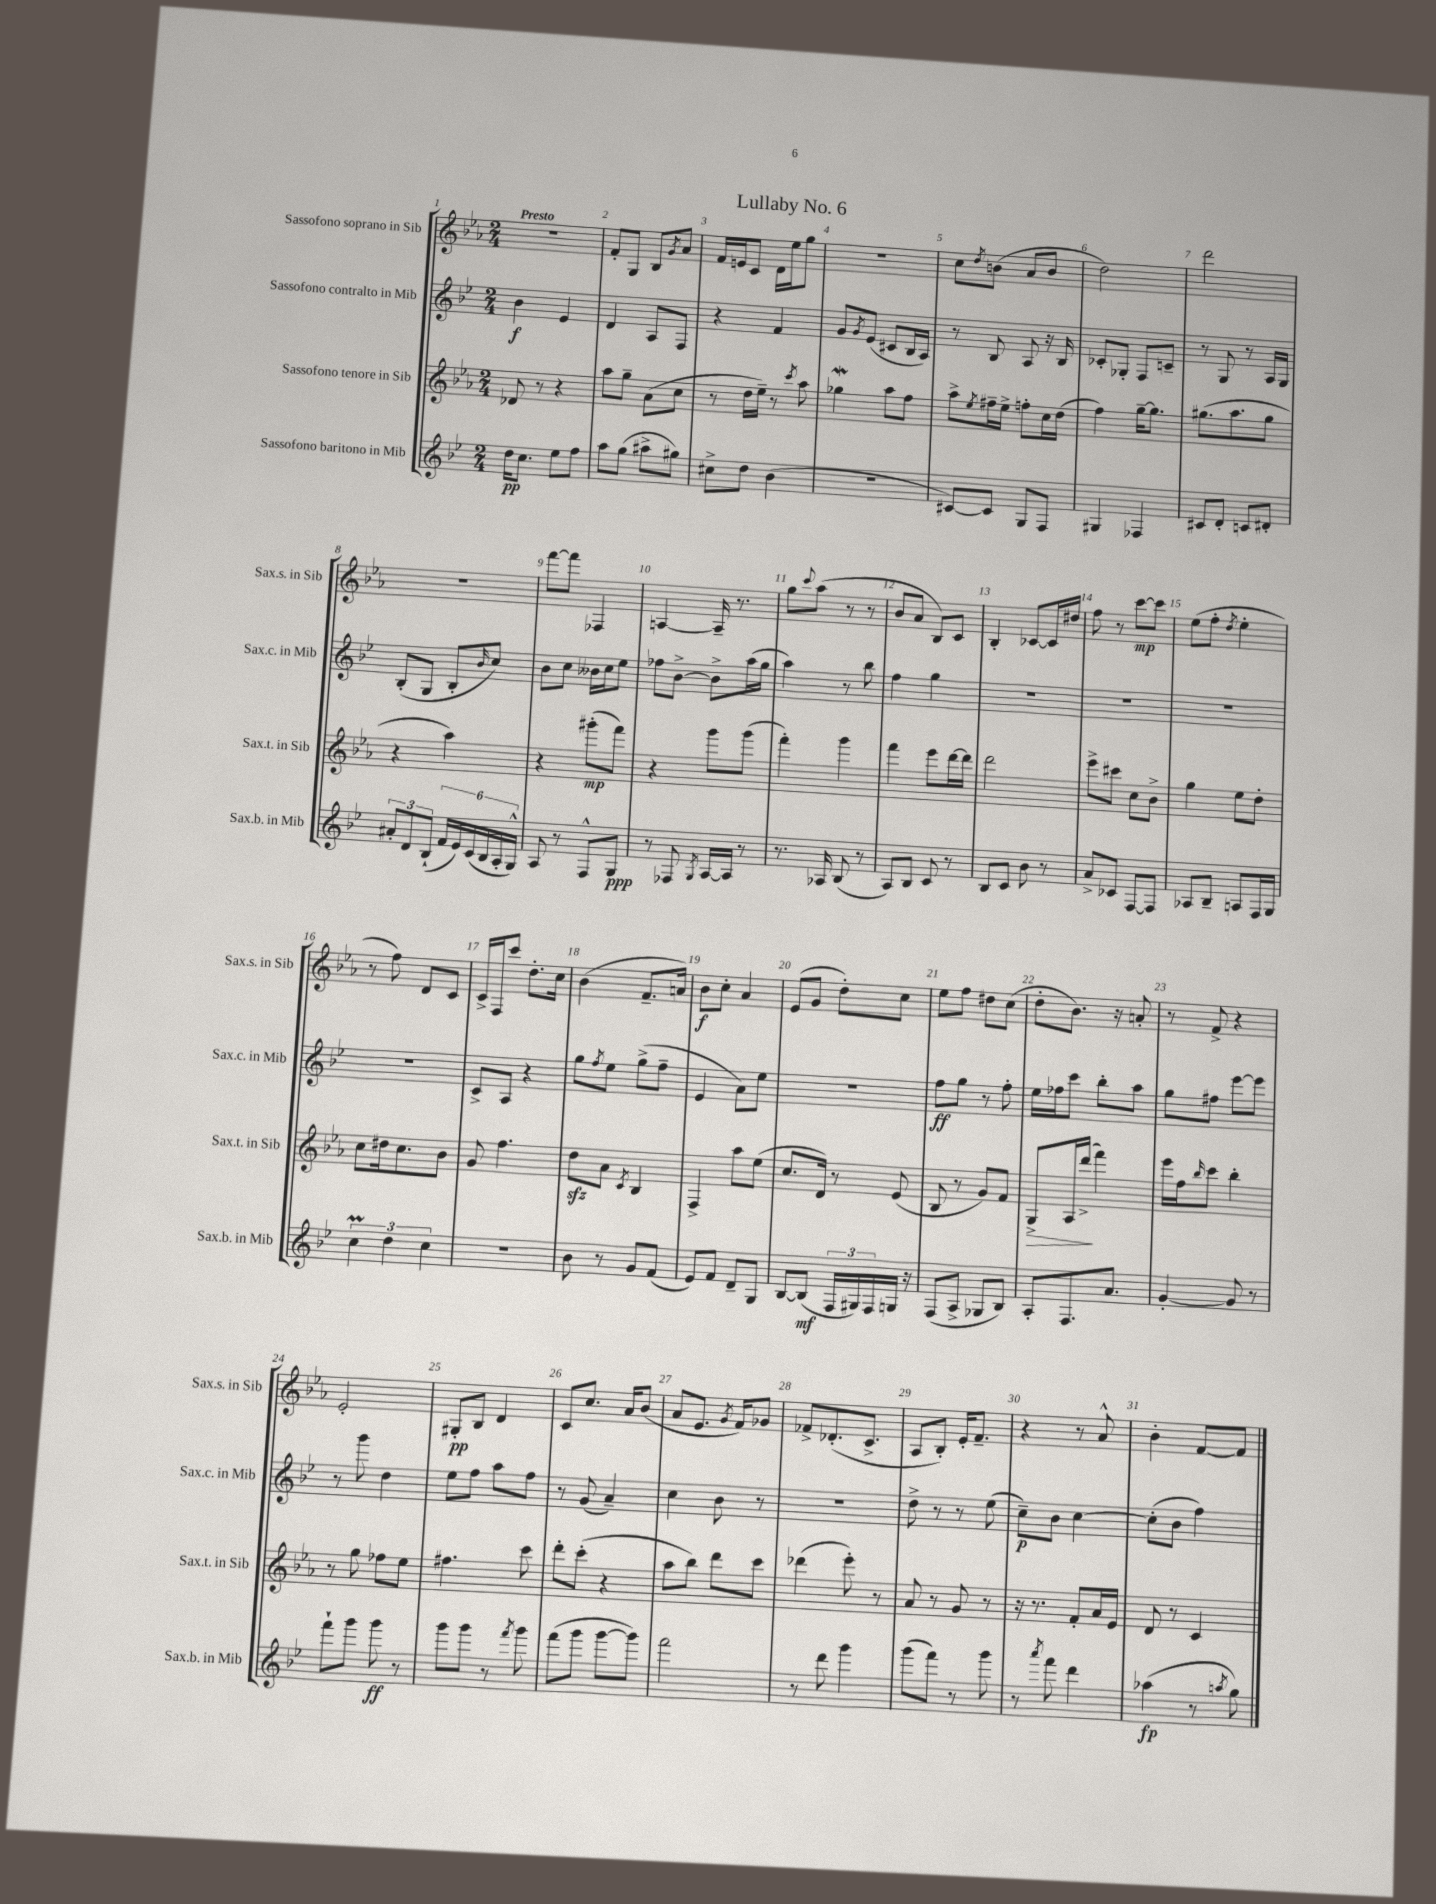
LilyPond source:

\header { title = "Lullaby No. 6" }
<<
\new StaffGroup <<
\new Staff = "s0" \with { instrumentName = "Sassofono soprano in Sib" shortInstrumentName = "Sax.s. in Sib" } {
    \clef treble \key ees \major \numericTimeSignature \time 2/4 \tempo "Presto"
    r2 |
    f'8-. g8 bes8 \acciaccatura { g'8 } aes'8 |
    f'16 e'16 c'8 d'16 ees''16 g''8 |
    R2 |
    c''8 \acciaccatura { d''8 } b'8( aes'8 b'8 |
    d''2) |
    d'''2 |
    r2 |
    f'''8~ f'''8 fes4 |
    a4~ a16-- r8. |
    g''8 \appoggiatura { c'''8 } aes''8( r8 r8 |
    bes'8 aes'8 bes8) c'8 |
    bes4-. ces'8~ ces'16 dis''16 |
    f''8 r8 c'''8~\mp c'''8 |
    ees''8( f''8-. \acciaccatura { d''8 } ees''4-. |
    r8 f''8) d'8 c'8 |
    c'16-> f16 c'''8 d''8.-. c''16 |
    bes'4( f'8.-- a'16) |
    bes'8\f c''8-. aes'4 |
    ees'8( g'8 d''8-.) c''8 |
    ees''8 f''8 dis''8 c''8( |
    d''8-. bes'8.) r16 a'8-. |
    r8 f'8-> r4 |
    ees'2-. |
    gis8-.\pp bes8 d'4 |
    c'8 c''8. aes'16 bes'8( |
    aes'8 ees'8. \acciaccatura { g'8 } f'16) ges'8 |
    fes'8-> des'8.-.( c'8.-> |
    aes8 bes8-.) ees'16-. f'8.-- |
    r4 r8 aes'8-^ |
    bes'4-. f'8~ f'8 \bar "|." |
}
\new Staff = "s1" \with { instrumentName = "Sassofono contralto in Mib" shortInstrumentName = "Sax.c. in Mib" } {
    \clef treble \key bes \major \numericTimeSignature \time 2/4
    bes'4\f ees'4 |
    d'4 a8 f8 |
    r4 f'4 |
    g'8 \acciaccatura { g'8 } ees'8( cis'8 bes16 a16) |
    r8 bes8 a8 r16 bes16 |
    ces'8-. ges8-. f8 c'8-- |
    r8 g8 r8 a16 g16 |
    bes8-.( g8 bes8-. \grace { bes'16 } c''8) |
    bes'8 c''8 beses'16 c''16 ees''8 |
    fes''8 bes'8~-> bes'8-> a''16( g''16 |
    a''4) r8 bes''8 |
    f''4 g''4 |
    R2 |
    R2 |
    R2 |
    R2 |
    c'8-> a8 r4 |
    g''8 \acciaccatura { f''8 } ees''8 g''8->( f''8-- |
    ees'4 a'8) ees''8 |
    R2 |
    f''8\ff g''8 r8 f''8-. |
    ees''16 fes''16 c'''8 bes''8-. a''8 |
    g''8 fis''8 ees'''8~ ees'''8 |
    r8 g'''8 d''4 |
    ees''8 f''8 a''8 f''8 |
    r8 g'8( a'4--) |
    c''4 bes'8 r8 |
    r2 |
    d''8-> r8 r8 ees''8( |
    c''8--\p) bes'8 c''4~ |
    c''8-.( bes'8 f''4) \bar "|." |
}
\new Staff = "s2" \with { instrumentName = "Sassofono tenore in Sib" shortInstrumentName = "Sax.t. in Sib" } {
    \clef treble \key ees \major \numericTimeSignature \time 2/4
    des'8 r8 r4 |
    aes''8 g''8-- aes'8( c''8 |
    r8 d''16 ees''16--) r8 \acciaccatura { c'''8 } aes''8 |
    ges''4\mordent aes''8 f''8 |
    aes''8-> \acciaccatura { ees''8 } fis''16-- ees''16-> f''8-. c''16 d''16( |
    f''4) g''16~-- g''8. |
    gis''8.( aes''8. gis''8 |
    r4 aes''4) |
    r4 gis'''8-.\mp( f'''8) |
    r4 g'''8 g'''8( |
    f'''4-.) g'''4 |
    f'''4 ees'''8 d'''16~ d'''16 |
    d'''2 |
    ees'''8-> cis'''8 c''8 bes'8-> |
    g''4 ees''8 d''8-. |
    c''8 dis''16 c''8. bes'8 |
    g'8 f''4. |
    d''8\sfz aes'8 \acciaccatura { c'8 } bes4 |
    f4-> aes''8 ees''8( |
    c''8. d'16) r8 ees'8( |
    bes8 r8 g'8) f'8 |
    g8->\> aes16 d'''16->\!( f'''4) |
    ees'''16 f''16 \grace { bes''16 } c'''8 bes''4-. |
    r8 g''8 fes''8 ees''8 |
    fis''4. c'''8 |
    d'''8-. c'''8-.( r4 |
    aes''8 bes''8) d'''8 c'''8 |
    des'''4( ees'''8-.) r8 |
    aes'8 r8 g'8 r8 |
    r16 r8. f'8-. aes'16 ees'16 |
    d'8 r8 c'4 \bar "|." |
}
\new Staff = "s3" \with { instrumentName = "Sassofono baritono in Mib" shortInstrumentName = "Sax.b. in Mib" } {
    \clef treble \key bes \major \numericTimeSignature \time 2/4
    d''16\pp c''8. ees''8 f''8 |
    a''8 g''8( ais''8-> gis''8) |
    cis''8-> d''8 bes'4( |
    R2 |
    cis'8~) cis'8 g8 f8 |
    gis4 fes4 |
    cis'8 d'8-. c'8 dis'8-. |
    \tuplet 3/2 { ais'8-. d'8 bes8-!( } \tuplet 6/4 { f'16 ees'16) c'16( bes16 a16-. g16-^) } |
    a8 r8 f8-^ g8\ppp |
    r8 fes8 \acciaccatura { g8 } a16~ a16 r8 |
    r8. aes16 bes8( r8 |
    a8) bes8 c'8 r8 |
    bes8 c'8 bes'8 r8 |
    a'8-> ces'8 f8~ f8 |
    aes8 bes8-- a8 f16 g16 |
    \tuplet 3/2 { c''4\prall d''4 c''4 } |
    R2 |
    bes'8 r8 g'8 f'8( |
    ees'8) f'8 d'8-- g8 |
    bes8~ bes8\mf( \tuplet 3/2 { f16 gis16) f16 } g16 r16 |
    f8( a8-> ges8 bes8) |
    a8-. f8. a'8. |
    g'4~-. g'8 r8 |
    f'''8-! g'''8 g'''8\ff r8 |
    g'''8 g'''8 r8 \acciaccatura { f'''8 } g'''8 |
    f'''8( g'''8 g'''8~ g'''8) |
    f'''2 |
    r8 d'''8 g'''4 |
    g'''8( f'''8) r8 g'''8 |
    r8 \acciaccatura { a'''8 } f'''8 d'''4 |
    aes''4\fp( r8 \acciaccatura { a''8 } g''8) \bar "|." |
}
>>
>>
\layout { \context { \Score \override BarNumber.break-visibility = ##(#f #t #t) barNumberVisibility = #all-bar-numbers-visible } }
